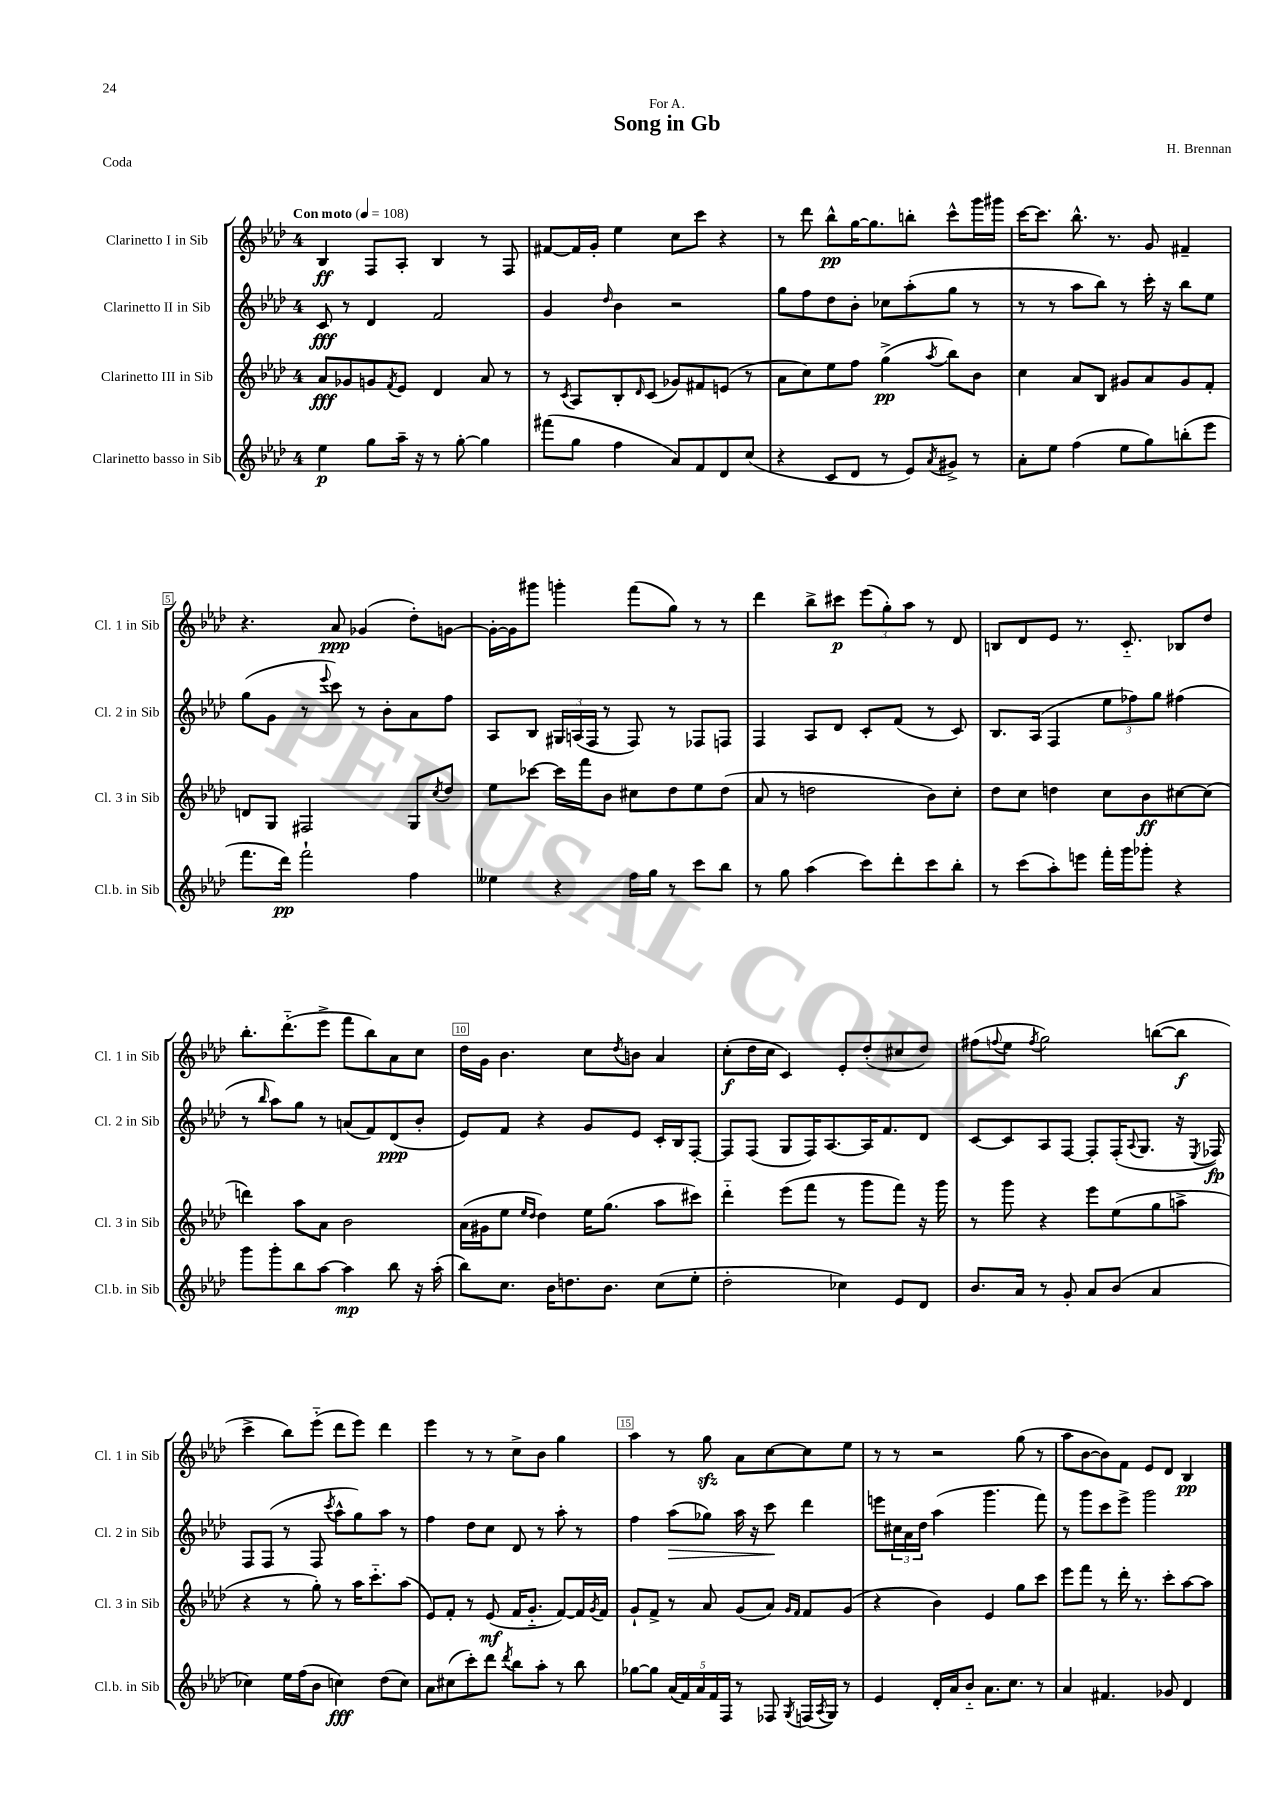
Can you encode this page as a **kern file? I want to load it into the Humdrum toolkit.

**kern	**kern	**kern	**kern
*staff4	*staff3	*staff2	*staff1
*clefG2	*clefG2	*clefG2	*clefG2
*k[b-e-a-d-]	*k[b-e-a-d-]	*k[b-e-a-d-]	*k[b-e-a-d-]
*M4/4	*M4/4	*M4/4	*M4/4
*MM108	*MM108	*MM108	*MM108
4ee-	8a-	8c	4B-
.	8g-	8r	.
8gg	8g	4d-	8F
.	8qf	.	.
16aa-~	8e-	.	8A-'
16r	.	.	.
8r	4d-	2f	4B-
[8gg'	.	.	.
4gg]	8a-	.	8r
.	8r	.	8F
=	=	=	=
(8fff#	8r	4g	[8f#
.	8qc	.	.
8gg	8A-	.	16f#]
.	.	.	16g'
.	.	16qqdd-	.
4ff	8B-'	4b-	4ee-
.	16qqd-	.	.
.	(8c	.	.
8a-)	8g-)	2r	8cc
8f	8f#	.	8ccc
8d-	(8e	.	4r
(8cc	8r	.	.
=	=	=	=
4r	8a-	8gg	8r
.	8cc)	8ff	8ddd-
8c	8ee-	8dd-	8bb-^^
8d-	8ff	8b-'	[16gg
.	.	.	8.gg]
8r	(4gg^	8cc-	.
8e-)	.	(8aa-'	8bb'
8qa-	8qaa-	.	.
8g#^	8bb-)	8gg	8ccc^^
8r	8b-	8r	16ggg
.	.	.	16ggg#
=	=	=	=
8a-'	4cc	8r	[16ccc
.	.	.	8.ccc]
8ee-	.	8r	.
(4ff	8a-	8aa-	8.bb-^^
.	8B-	8bb-)	.
.	.	.	8.r
8ee-	8g#	8r	.
8gg)	8a-	16ccc'	8g
.	.	16r	.
(8bb'	8g#	8bb-	4f#~
8eee-	8f'	8ee-	.
=	=	=	=
8.fff	8d	(8gg	4.r
.	8G	8g	.
16ddd-)	.	.	.
2fff`	2F#	8r	.
.	.	8qqeee-	.
.	.	8ccc)	8a-
.	.	8r	(4g-
.	.	8b-'	.
4ff	8G	8a-	8dd-')
.	8qcc	.	.
.	8dd-	8ff	[8g
=	=	=	=
4ee--	8ee-	8A-	16g'_
.	.	.	16g]
.	[8ccc-	8B-	8ggg#
4r	16ccc-]	24G#	4ggg'
.	.	(24A	.
.	16fff	.	.
.	.	24F	.
.	8b-	8r	.
16ff	8cc#	8F)	(8fff
16gg	.	.	.
8r	8dd-	8r	8gg)
8ccc	8ee-	8F-	8r
8bb-	(8dd-	8F	8r
=	=	=	=
8r	8a-	4F	4ddd-
8gg	8r	.	.
(4aa-	2dd	8A-	8bb-^
.	.	8d-	8ccc#
8ccc)	.	8c'	(12eee-
.	.	.	12gg')
8ddd-'	.	(8f	.
.	.	.	12aa-
8ccc	8b-)	8r	8r
8bb-'	8cc'	8c)	8d-
=	=	=	=
8r	8dd-	8.B-	8B
(8ccc	8cc	.	8d-
.	.	(16A-	.
8aa-')	4dd	4F	8e-
8eee	.	.	8.r
16fff'	8cc	12ee-	.
16ggg	.	.	8.c'~
.	.	12ff-)	.
8ggg-'	8b-	.	.
.	.	12gg	.
4r	[8cc#	(4ff#	8B-
.	(8cc#]	.	8dd-
=	=	=	=
8ggg	4ddd)	8r	8.bb-'
.	.	16qqbb-	.
8ggg'	.	8aa-)	.
.	.	.	(8.ddd-'~
8bb-	8aa-	8gg	.
[8aa-	8a-	8r	8eee-^
4aa-]	2b-	(8a	8fff
.	.	8f)	8bb-)
8bb-	.	(8d-	8a-
16r	.	8b-'	8cc
(16aa-'	.	.	.
=	=	=	=
8bb-)	(16a-	8e-)	16dd-
.	16g#	.	16g
8.cc	8ee-	8f	4.b-
.	16qqee-	.	.
.	16qqdd-	.	.
.	4dd-)	4r	.
16b-	.	.	.
8.dd	.	.	.
.	16ee-	8g	8cc
8.b-	(8.gg	.	.
.	.	.	8qdd-
.	.	8e-	8b
(8cc	8aa-	16c'	4a-
.	.	16B-	.
8ee-'	8ccc#)	[8F'	.
=	=	=	=
2dd-'	4ddd-'~	8F]	(8cc'
.	.	(8F	16dd-
.	.	.	16cc
.	(8eee-	8G	4c)
.	8fff	16F)	.
.	.	[8.A-	.
4cc-)	8r	.	8e-'
.	8ggg	16A-]	(8dd-'
.	.	8.f	.
8e-	8fff)	.	8cc#
8d-	16r	8d-	8dd-)
.	16ggg	.	.
=	=	=	=
8.b-	8r	[8c	(8ff#
.	.	.	8qqff
.	8ggg	8c]	8ee-
16a-	.	.	.
.	.	.	8qff
8r	4r	8A-	2gg)
8g'	.	[8F	.
8a-	8eee-	8F']	.
(8b-	(8ee-	(16F'	.
.	.	8qqA-	.
.	.	8.G	.
4a-	8gg	.	([8bb
.	8aa^	16r	8bb]
.	.	8qE-	.
.	.	16F-)	.
=	=	=	=
4cc-)	4r	8F	4ccc^
.	.	(8F	.
16ee-	8r	8r	8bb-)
(16ff	.	.	.
8b-	8gg')	8F	(8eee-'~
.	.	8qccc	.
4cc)	8r	8aa-^^	8ddd-
.	16aa-	8gg)	8eee-)
.	8.ccc'~	.	.
(8dd-	.	8aa-	4ddd-
8cc)	(8aa-	8r	.
=	=	=	=
8a-	8e-)	4ff	4eee-
(8cc#	8f'	.	.
8ccc')	8r	8dd-	8r
8ddd-	(8e-	8cc	8r
8qddd-	.	.	.
8bb-	16f	8d-	8cc^
.	8.g'~	.	.
8aa-'	.	8r	8b-
8r	[8f)	8aa-'	4gg
8bb-	16f]	8r	.
.	8qg	.	.
.	16f	.	.
=	=	=	=
[8gg-	8g`	4ff	4aa-
8gg-]	8f^	.	.
(20a-	8r	(8aa-	8r
20f)	.	.	.
20a-	.	.	.
.	8a-	8gg-)	8gg
20f	.	.	.
20F	.	.	.
8r	(8g	16aa-	8a-
.	.	16r	.
8F-	8a-)	8ccc	[8cc
.	16qqg	.	.
8qG	16qqf	.	.
(16F	8f	4ddd-	8cc]
8qA-	.	.	.
16G)	.	.	.
8r	(8g	.	8ee-
=	=	=	=
4e-	4r	8eee	8r
.	.	24cc#	8r
.	.	24a-	.
.	.	24dd-	.
16d-'	4b-)	(4aa-	2r
16a-	.	.	.
8b-'~	.	.	.
8.a-	4e-	4.ggg	.
8.cc	.	.	.
.	8gg	.	(8gg
8r	8ccc	8fff)	8r
=	=	=	=
4a-	8eee-	8r	8aa-
.	8fff	8ggg	[8b-
4.f#	8r	8ccc	8b-])
.	16ddd-'	8eee-^	8f
.	8.r	.	.
.	.	2ggg	8e-
8g-	8ccc'	.	8d-
4d-	[8aa-	.	4B-
.	8aa-]	.	.
==	==	==	==
*-	*-	*-	*-
